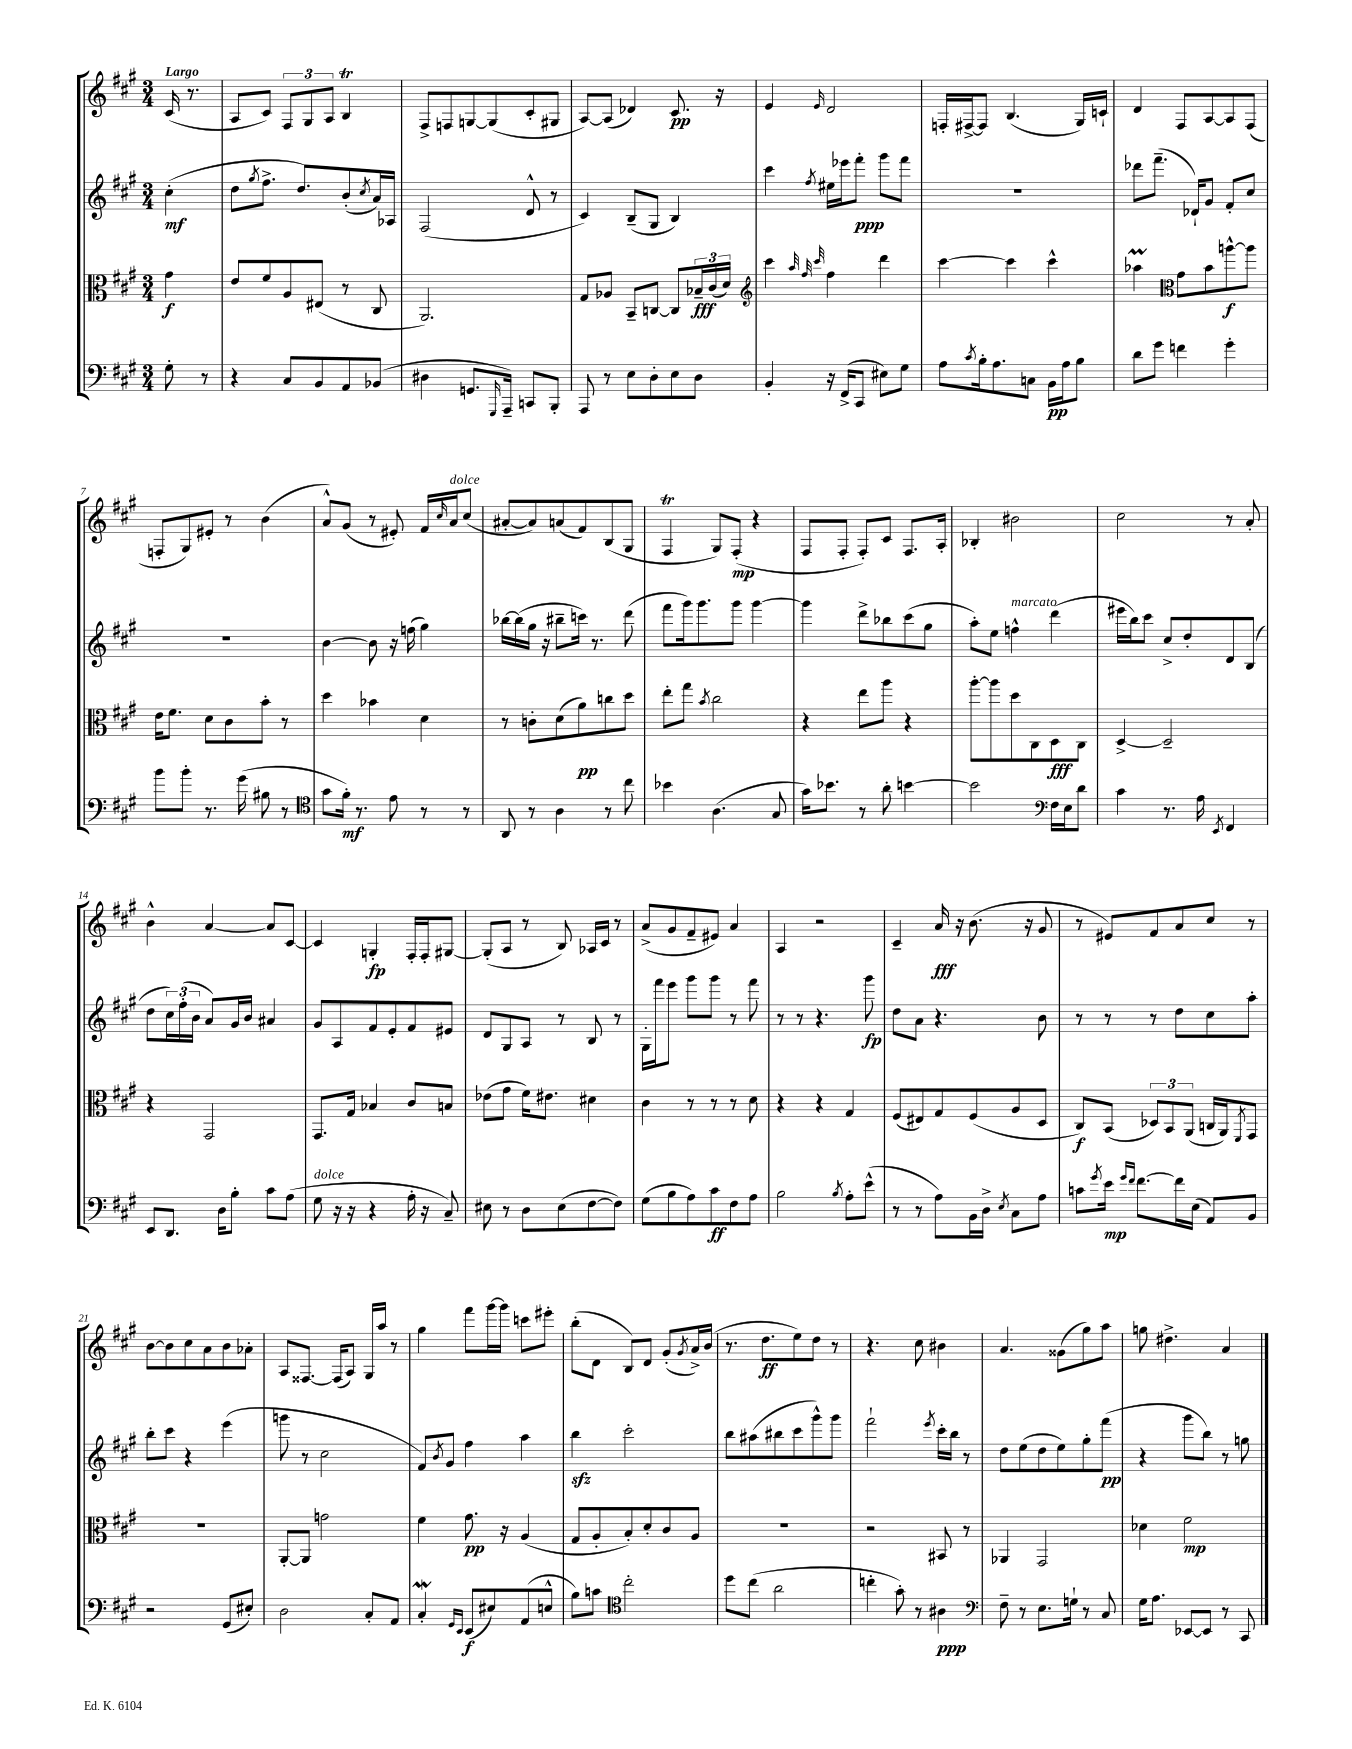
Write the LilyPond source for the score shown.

<<
\new StaffGroup <<
\new Staff = "s0" {
    \clef treble \key a \major \numericTimeSignature \time 3/4 \partial 4 \tempo "Largo"
    cis'16( r8. |
    a8 cis'8) \tuplet 3/2 { fis8 gis8 a8 } b4\trill |
    fis8-> f8 g8~ g8( cis'8-. gis8 |
    a8~) a8( des'4) cis'8.\pp r16 |
    e'4 \grace { e'16 } d'2 |
    f16-. fis16~-> fis8 b4.( gis16) c'16-! |
    d'4 fis8 a8~ a8 fis8( |
    f8-. gis8) eis'8-. r8 b'4( |
    a'8-^) gis'8( r8 eis'8-.) fis'16 \grace { cis''16 } a'16^\markup { \italic "dolce" } cis''8( |
    ais'8~-. ais'8) a'8( fis'8) b8( gis8 |
    fis4\trill gis8) fis8-.\mp( r4 |
    fis8 fis8-. fis8-.) cis'8 fis8. a16-. |
    bes4-. bis'2 |
    cis''2 r8 a'8-. |
    b'4-^ a'4~ a'8 cis'8~ |
    cis'4 g4-.\fp fis16-. fis16-. gis8~ |
    gis8-.( a8 r8 b8) aes16 cis'16 r8 |
    a'8->( gis'8 fis'8-- eis'8) a'4 |
    a4 r2 |
    cis'4-- a'16\fff r16 b'8.( r16 gis'8 |
    r8 eis'8) fis'8 a'8 cis''8 r8 |
    b'8~ b'8 cis''8 a'8 b'8 aes'8-. |
    a8 fisis8.~ fisis16( a8) gis16 a''16 r8 |
    gis''4 fis'''8 gis'''16~ gis'''16 c'''8 eis'''8-. |
    b''8-.( d'8 b8) d'8 gis'8-.( \acciaccatura { gis'8 } a'16->) b'16( |
    r8. d''8.\ff e''8) d''8 r8 |
    r4. cis''8 bis'4 |
    a'4. gisis'8( gis''8) a''8 |
    g''8 dis''4.-> a'4 \bar "|." |
}
\new Staff = "s1" {
    \clef treble \key a \major \numericTimeSignature \time 3/4 \partial 4
    cis''4-.\mf( |
    d''8 \acciaccatura { gis''8 } fis''8.-> d''8.) b'8-.( \acciaccatura { cis''8 } a'16) aes16 |
    fis2( d'8-^ r8 |
    cis'4) b8--( gis8 b4) |
    cis'''4 \acciaccatura { fis''8 } eis''16 ees'''16 fis'''8-.\ppp gis'''8 fis'''8 |
    R2. |
    des'''8 fis'''8.--( des'16-!) gis'8 fis'8-. cis''8 |
    R2. |
    b'4~ b'8 r16 f''16( gis''4) |
    bes''16~ bes''16( gis''16 r16 bis''8-- c'''16) r8. d'''8( |
    fis'''8 gis'''16) gis'''8. gis'''8 gis'''4~ |
    gis'''4 d'''8-> bes''8 cis'''8( gis''8 |
    a''8-.) e''8 f''4-^^\markup { \italic "marcato" } d'''4( |
    eis'''16 b''16) cis'''8 cis''8-> d''8-. d'8 b8( |
    d''8 \tuplet 3/2 { cis''16) fis''16-.( b'16 } a'8) gis'16 b'16 ais'4 |
    gis'8 a8 fis'8 e'8-. fis'8 eis'8 |
    d'8 gis8 a8 r8 b8 r8 |
    gis16-. fis'''16 e'''8 gis'''8 gis'''8 r8 fis'''8 |
    r8 r8 r4. gis'''8\fp |
    d''8 a'8 r4. b'8 |
    r8 r8 r8 d''8 cis''8 a''8-. |
    b''8-. cis'''8 r4 e'''4( |
    g'''8 r8 cis''2 |
    fis'8) \acciaccatura { b'8 } gis'8 fis''4 a''4 |
    b''4\sfz cis'''2-. |
    b''8 ais''8( bis''8 cis'''8 gis'''8-^) gis'''8 |
    fis'''2-! \acciaccatura { e'''8 } cis'''16-. b''16 r8 |
    d''8 e''8( d''8 e''8) gis''8-. fis'''8\pp( |
    r4 gis'''8 b''8) r8 g''8 \bar "|." |
}
\new Staff = "s2" {
    \clef alto \key a \major \numericTimeSignature \time 3/4 \partial 4
    gis'4\f |
    e'8 fis'8 a8 eis8( r8 cis8 |
    a,2.) |
    gis8 aes8 b,8-- c8~ c8 \tuplet 3/2 { bes16--\fff cis'16( d'16) } |
    \clef treble cis'''4 \grace { a''32 fis''32 cis'''32 } fis''4 d'''4 |
    cis'''4~ cis'''4 cis'''4-^ |
    aes''4\prall \clef alto gis'8 b'8 a''8~-^\f a''8 |
    e'16 fis'8. d'8 cis'8 b'8-. r8 |
    d''4 bes'4 d'4 |
    r8 c'8-. d'8( a'8\pp) c''8 d''8 |
    e''8-. gis''8 \acciaccatura { b'8 } cis''2 |
    r4 e''8 a''8 r4 |
    a''8~-. a''8 d''8 cis8 d8\fff cis8 |
    d4~-> d2-- |
    r4 gis,2 |
    gis,8. gis16 bes4 cis'8 b8 |
    ees'8( gis'8 fis'16) eis'8. dis'4 |
    cis'4 r8 r8 r8 d'8 |
    r4 r4 gis4 |
    fis8( eis8) gis8 fis8( a8 d8 |
    cis8\f) b,8( \tuplet 3/2 { des8) b,8 a,8( } c16 a,16) \acciaccatura { fis,8 } gis,8 |
    R2. |
    a,8~-. a,8 g'2 |
    fis'4 gis'8.\pp r16 a4( |
    gis8 a8-. b8-.) d'8-. cis'8 a8 |
    R2. |
    r2 bis,8 r8 |
    aes,4 gis,2 |
    des'4 fis'2\mp \bar "|." |
}
\new Staff = "s3" {
    \clef bass \key a \major \numericTimeSignature \time 3/4 \partial 4
    gis8-. r8 |
    r4 cis8 b,8 a,8 bes,8( |
    dis4 g,8. \grace { gis,,16 } a,,16--) c,8 b,,8-. |
    a,,8 r8 e8 d8-. e8 d8 |
    b,4-. r16 fis,16->( cis,8 eis8) gis8 |
    a8 \acciaccatura { cis'8 } b16-. a8. c8 b,16\pp a16 b8 |
    d'8 gis'8 f'4 gis'4-. |
    b'8 b'8-. r8. gis'16( bis8 r8 |
    \clef tenor gis'8 fis'16-.\mf) r8. e'8 r8 r8 |
    a,8 r8 a4 r8 cis''8 |
    bes'4 a4.( gis8 |
    gis'16) bes'8. r8 a'8-. b'4~ |
    b'2 \clef bass fis16 e16 d'8 |
    cis'4 r8. a16 \acciaccatura { e,8 } fis,4 |
    e,8 d,8. d16 b8-. cis'8 a8( |
    gis8^\markup { \italic "dolce" } r16 r16 r4 a16-. r16 cis8--) |
    eis8 r8 d8 eis8( fis8~ fis8) |
    gis8( b8 a8) cis'8\ff fis8 a8 |
    b2 \acciaccatura { b8 } a8-. e'8-^( |
    r8 r8 a8) b,16 d16-> \acciaccatura { e8 } cis8 a8 |
    c'8 \acciaccatura { gis'8 } e'16\mp \grace { gis'16 fis'16 } fis'8.~ fis'16 e16( a,8) b,8 |
    r2 gis,8( eis8-.) |
    d2 cis8-. a,8 |
    cis4-.\mordent \grace { gis,16 e,16 } e,8\f( eis8) a,8( e8-^ |
    b8) c'8 \clef tenor cis''2-. |
    d''8 cis''8( a'2 |
    c''4-. gis'8-.) r8 ais4\ppp |
    \clef bass fis8-- r8 e8. g16-! r8 cis8 |
    gis16 a8. ees,8~ ees,8 r8 cis,8 \bar "|." |
}
>>
>>
